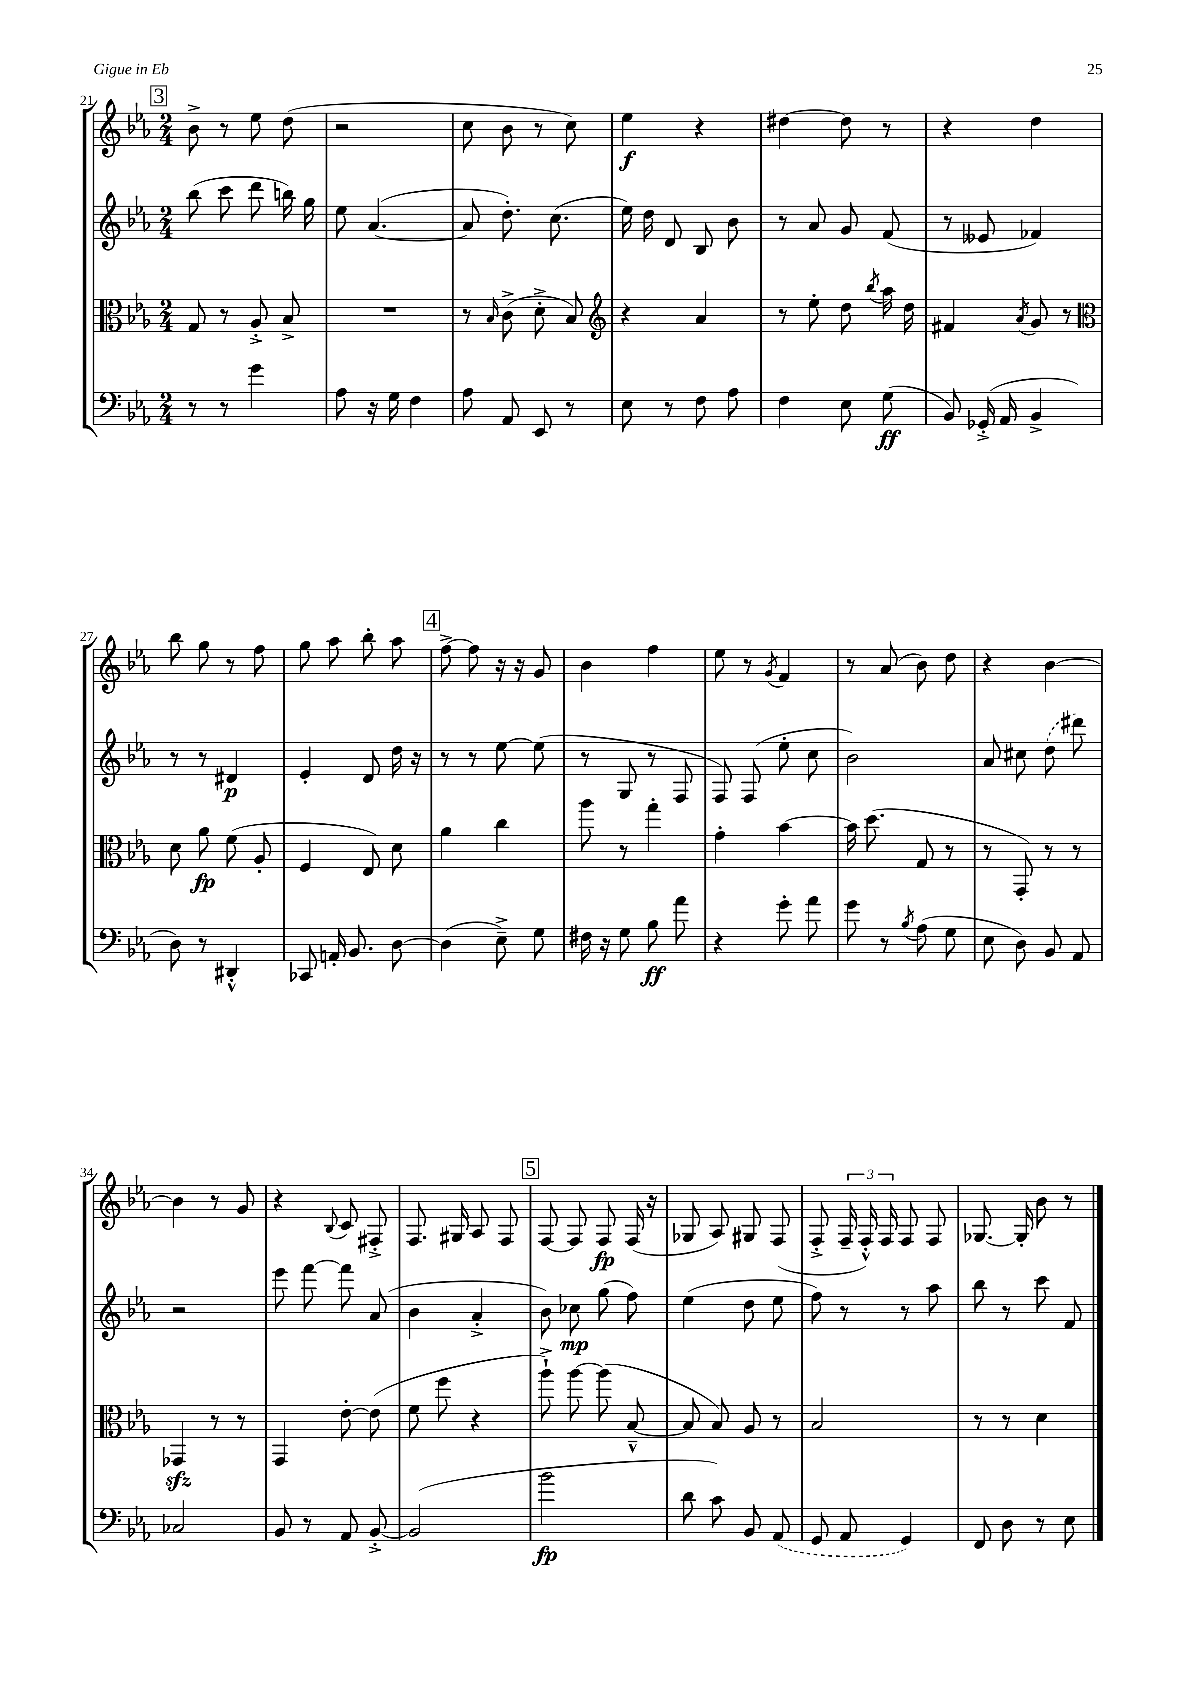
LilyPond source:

<<
\new StaffGroup <<
\new Staff = "s0" {
    \clef treble \key ees \major \numericTimeSignature \time 2/4
    \autoBeamOff \mark \markup { \box "3" } bes'8-> r8 ees''8 d''8( |
    r2 |
    c''8 bes'8 r8 c''8) |
    ees''4\f r4 |
    dis''4~ dis''8 r8 |
    r4 d''4 |
    bes''8 g''8 r8 f''8 |
    g''8 aes''8 bes''8-. aes''8 |
    \mark \markup { \box "4" } f''8~-> f''8 r16 r16 g'8 |
    bes'4 f''4 |
    ees''8 r8 \acciaccatura { g'8 } f'4 |
    r8 aes'8( bes'8) d''8 |
    r4 bes'4~ |
    bes'4 r8 g'8 |
    r4 \appoggiatura { bes8 } c'8 fis8-.-> |
    f8. gis16 aes8 f8 |
    \mark \markup { \box "5" } f8~ f8 f8\fp f16( r16 |
    ges8 aes8) gis8 f8( |
    f8-.-> \tuplet 3/2 { f16-- f16-.-^) f16 } f8 f8 |
    ges8.~ ges16-. bes'8 r8 \bar "|." |
}
\new Staff = "s1" {
    \clef treble \key ees \major \numericTimeSignature \time 2/4
    \autoBeamOff \mark \markup { \box "3" } bes''8( c'''8 d'''8 b''16) g''16 |
    ees''8 aes'4.~( |
    aes'8 d''8.-.) c''8.( |
    ees''16) d''16 d'8 bes8 bes'8 |
    r8 aes'8 g'8 f'8( |
    r8 eeses'8 fes'4) |
    r8 r8 dis'4\p |
    ees'4-. d'8 d''16 r16 |
    \mark \markup { \box "4" } r8 r8 ees''8~ ees''8( |
    r8 g8 r8 f8 |
    f8) f8( ees''8-. c''8 |
    bes'2) |
    aes'8 cis''8 \once \slurDashed d''8( dis'''8) |
    r2 |
    ees'''8 f'''8~ f'''8 aes'8( |
    bes'4 aes'4-.-> |
    \mark \markup { \box "5" } bes'8) ces''8\mp g''8( f''8) |
    ees''4( d''8 ees''8 |
    f''8) r8 r8 aes''8 |
    bes''8 r8 c'''8 f'8 \bar "|." |
}
\new Staff = "s2" {
    \clef alto \key ees \major \numericTimeSignature \time 2/4
    \autoBeamOff \mark \markup { \box "3" } g8 r8 aes8-.-> bes8-> |
    R2 |
    r8 \grace { bes16 } c'8->( d'8-.-> bes8) |
    \clef treble r4 aes'4 |
    r8 ees''8-. d''8 \acciaccatura { bes''8 } aes''16 d''16 |
    fis'4 \acciaccatura { aes'8 } g'8 r8 |
    \clef alto d'8 aes'8\fp f'8( aes8-. |
    f4 ees8) d'8 |
    \mark \markup { \box "4" } aes'4 c''4 |
    aes''8 r8 g''4-. |
    g'4-. bes'4~ |
    bes'16 d''8.( g8 r8 |
    r8 g,8-.) r8 r8 |
    ges,4\sfz r8 r8 |
    g,4 ees'8~-. ees'8( |
    f'8 f''8 r4 |
    \mark \markup { \box "5" } aes''8-!->) aes''8~ aes''8( bes8~---^ |
    bes8 bes8) aes8 r8 |
    bes2 |
    r8 r8 d'4 \bar "|." |
}
\new Staff = "s3" {
    \clef bass \key ees \major \numericTimeSignature \time 2/4
    \autoBeamOff \mark \markup { \box "3" } r8 r8 g'4 |
    aes8 r16 g16 f4 |
    aes8 aes,8 ees,8 r8 |
    ees8 r8 f8 aes8 |
    f4 ees8 g8\ff( |
    bes,8) ges,16-.->( aes,16 bes,4-> |
    d8) r8 dis,4-.-^ |
    ces,8 a,16-. bes,8. d8~ |
    \mark \markup { \box "4" } d4( ees8--->) g8 |
    fis16 r16 g8 bes8\ff aes'8 |
    r4 g'8-. aes'8 |
    g'8 r8 \acciaccatura { bes8 } aes8( g8 |
    ees8 d8) bes,8 aes,8 |
    ces2 |
    bes,8 r8 aes,8 bes,8~-.-> |
    bes,2( |
    \mark \markup { \box "5" } bes'2\fp |
    d'8 c'8) bes,8 \once \slurDashed aes,8( |
    g,8 aes,8 g,4) |
    f,8 d8 r8 ees8 \bar "|." |
}
>>
>>
\layout { \context { \Score currentBarNumber = #21 } }
